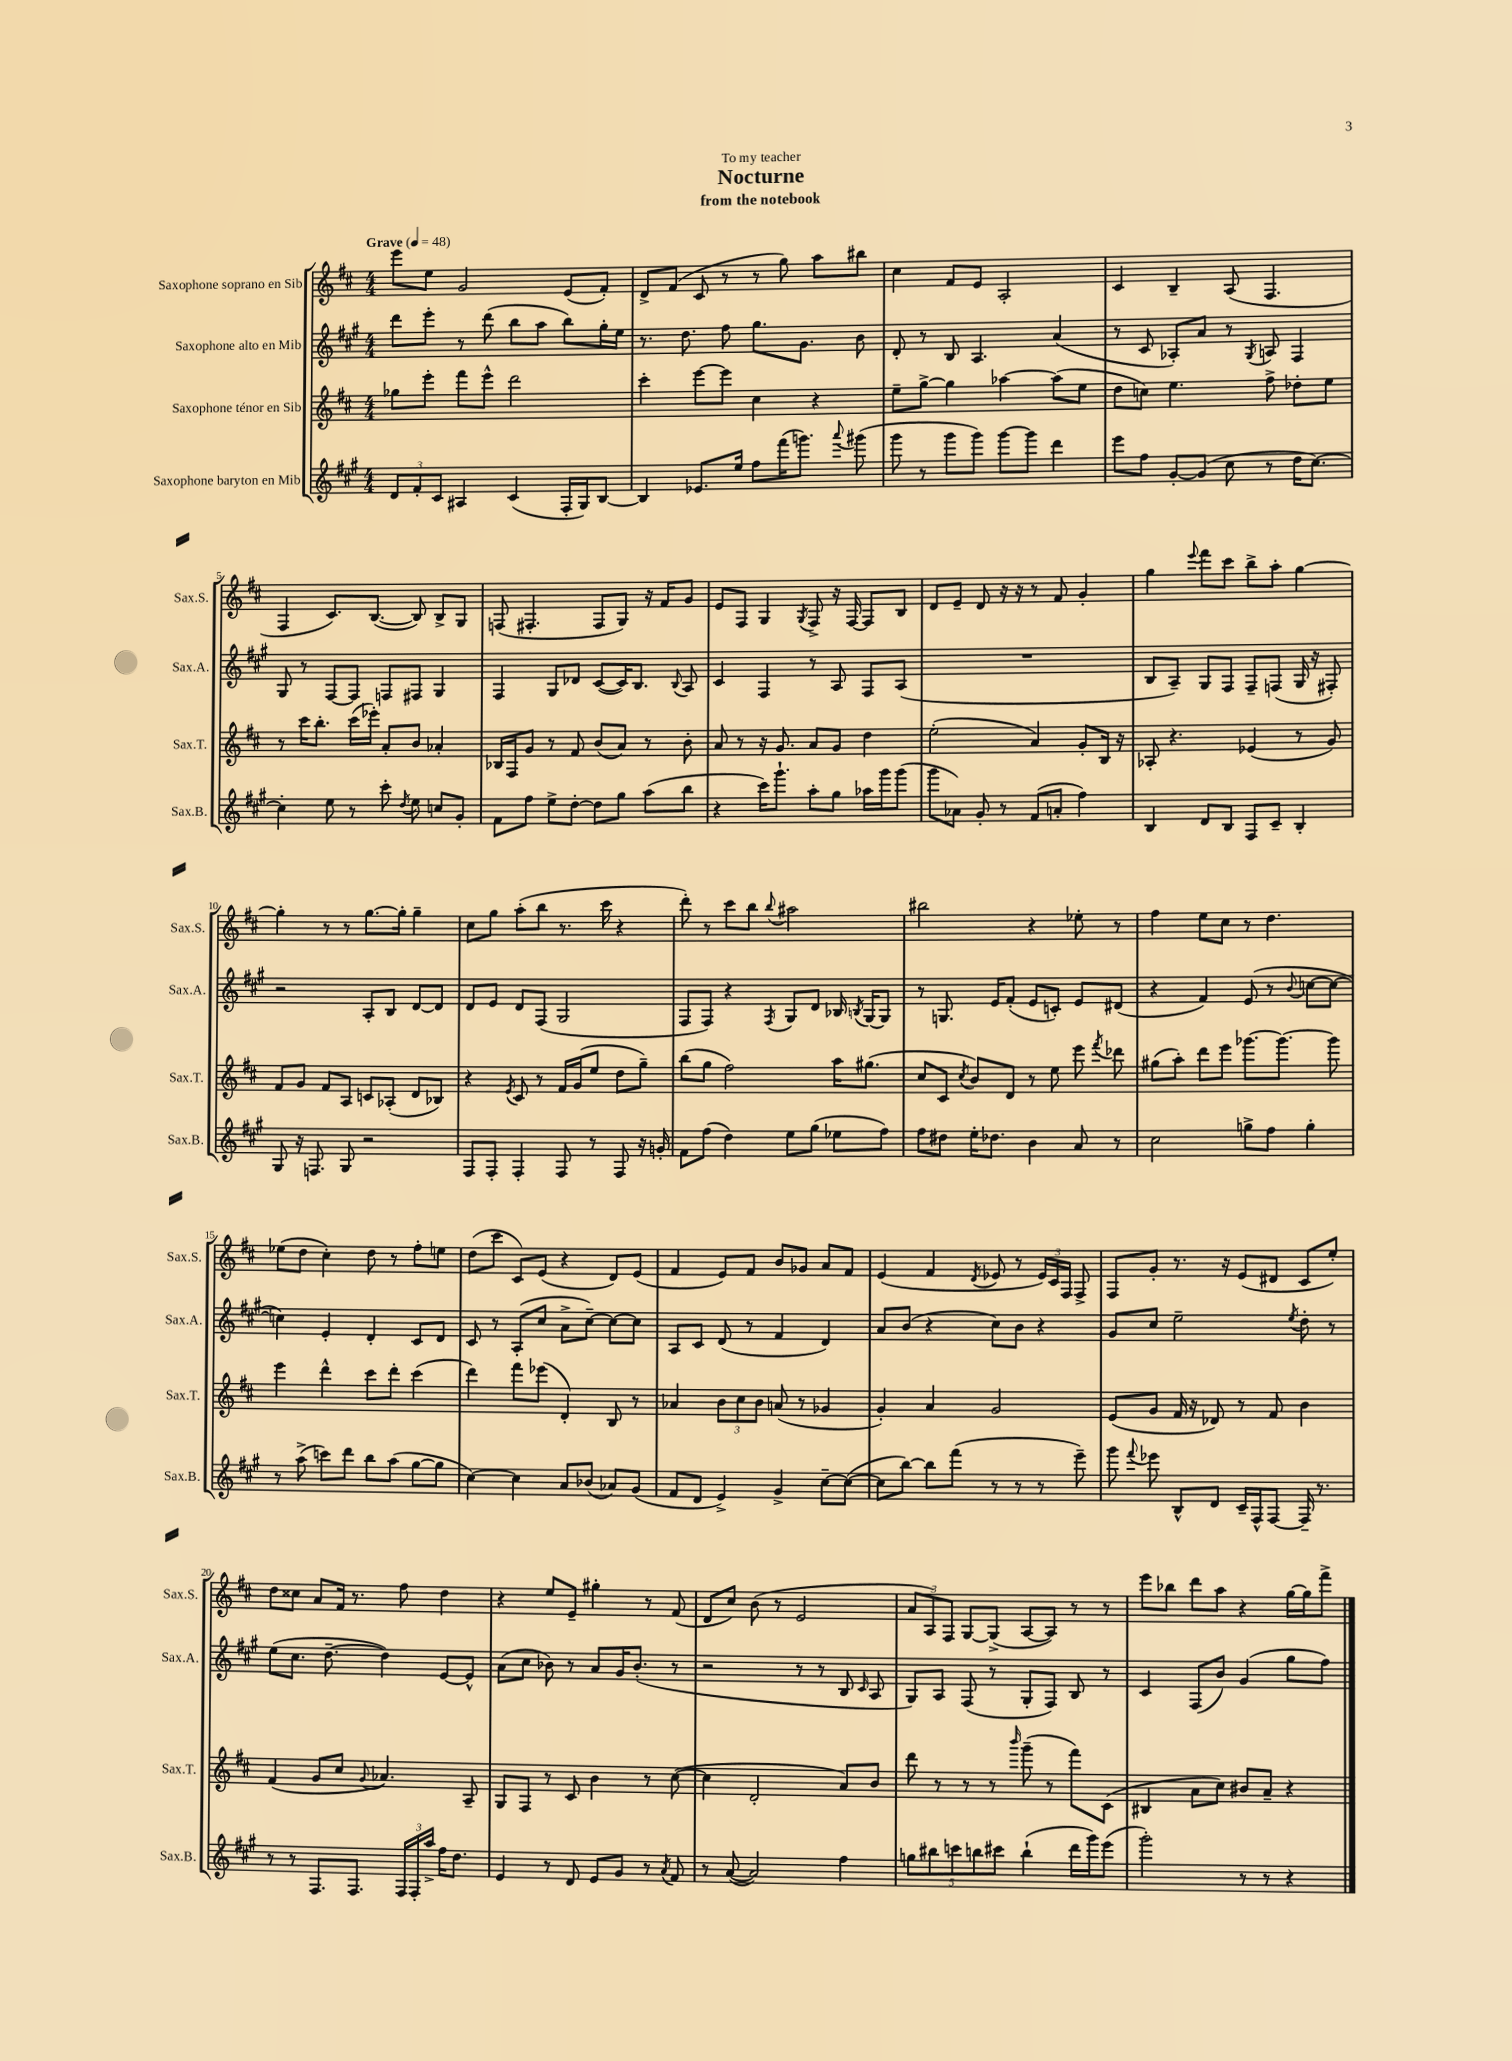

**kern	**kern	**kern	**kern
*part4	*part3	*part2	*part1
*staff4	*staff3	*staff2	*staff1
*I"Saxophone baryton en Mib	*I"Saxophone ténor en Sib	*I"Saxophone alto en Mib	*I"Saxophone soprano en Sib
*I'Sax.B.	*I'Sax.T.	*I'Sax.A.	*I'Sax.S.
*clefG2	*clefG2	*clefG2	*clefG2
*k[f#c#g#]	*k[f#c#]	*k[f#c#g#]	*k[f#c#]
*M4/4	*M4/4	*M4/4	*M4/4
*MM48	*MM48	*MM48	*MM48
=1	=1	=1	=1
!	!	!	!LO:TX:a:B:t=Grave
12d/L	8gg-X\L	8ddd\L	8eee\L
12f#'/	.	.	.
.	8eee'\J	8eee'\J	8ee\J
12c#/J	.	.	.
4A#X/	8fff#\L	8r	2g/
.	8eee^^\J	(8ddd\	.
(4c#/	2ddd\	8bb\L	.
.	.	8aa\J	.
16F#'/LL	.	8bb\L)	(8e/L
16G#/J)	.	.	.
[8B/J	.	16gg#'\L	8f#'/J)
.	.	16ee\JJ	.
=2	=2	=2	=2
4B/]	4ccc#'\	8.r	8d^/L
.	.	.	(8f#/J
.	.	8.dd\	.
8.e-X/L	[8eee\L	.	8c#/
.	8eee\J]	8ff#\	8r
16ee/Jk	.	.	.
8ff#\L	4cc#\	8.gg#\L	8r
(16fff#\K	.	.	8gg\)
8.gggn\J)	.	8.g#\J	.
.	4r	.	8aa\L
8qqaaa/	.	.	.
(8ggg#X\	.	8b\	8bb#X\J
=3	=3	=3	=3
8ggg#\	8ee~\L	8d'/	4cc#\
8r	[8gg^\J	8r	.
8ggg#\L	4gg\]	8B/	8f#/L
8ggg#\J)	.	4.A/	8e/J
[8ggg#\L	[4aa-X\	.	2A'/
8ggg#\J]	.	.	.
4ddd\	(8aa-\L]	(4a/	.
.	8ee\J	.	.
=4	=4	=4	=4
8eee\L	8dd\L	8r	4c#/
8ff#\J	8ccn\J)	8c#/	.
[8g#'/L	4.ee\	8A-X'/L)	4B~/
(8g#/J]	.	8a/J	.
8cc#\	.	8r	(8A/
.	.	8qG#/	.
8r	8ff#^\	8An/	4.F#/
16dd\KL	8dd-X'\L	4F#/	.
[8.cc#\J)	.	.	.
.	8ee\J	.	.
!!LO:LB:g=z
=5	=5	=5	=5
4cc#'\]	8r	8G#/	4F#/
.	16ccc#\KL	8r	.
.	8.bb'\J	.	.
8ee\	.	[8F#/L	8.c#/L)
8r	(16ccc#\LL	8F#/J]	.
.	16eee-X'\JJ)	.	([8.B/J
8ccc#'\	8a'/L	8Fn/L	.
8qdd/	.	.	.
8ee\	8b/J	8F#X/J	8B/])
8ccn/L	4a-X'/	4G#/	8B^/L
8g#'/J	.	.	8G/J
=6	=6	=6	=6
8f#\L	16B-X/LL	4F#/	(8Fn/
.	16F#/J	.	.
8ff#\J	8g/J	.	4.F#X'/
8ee^\L	8r	8G#/L	.
[8dd'\J	8f#/	8d-X/J	.
8dd\L]	(8b/L	([8c#/L	8F#/L
8gg#\J	8a/J)	16c#/K])	8G/J)
.	.	8.B/J	.
(8aa\L	8r	.	16r
.	.	.	16f#/KL
.	.	8qqB/	.
8bb\J	8b'\	8A/	8g/J
=7	=7	=7	=7
4r	8a/	4c#/	8e/L
.	8r	.	8F#/J
16ccc#\KL)	16r	4F#/	4G/
8.ggg#`\J	8.g/	.	.
.	.	.	8qG/
8aa'\L	8a/L	8r	8F#^/
8gg#\J	8g/J	8A/	16r
.	.	.	[16F#/
16aa-X\LL	4dd\	8F#/L	8F#/L]
16ggg#\J	.	.	.
(8ggg#\J	.	(8A/J	8B/J
=8	=8	=8	=8
8ggg#\L	(2ee'\	1r	8d/L
8a-X\J)	.	.	8e~/J
8g#'/	.	.	8d/
8r	.	.	16r
.	.	.	16r
(8f#/L	4a/)	.	8r
8an'/J	.	.	8f#/
4ff#\)	8g'/L	.	4g'/
.	16B/Jk	.	.
.	16r	.	.
=9	=9	=9	=9
4B/	8A-X'/	8B/L	4gg\
.	4.r	8A~/J)	.
.	.	.	8qqeee/
8d/L	.	8G#/L	8fff#\L
8B/J	.	8F#/J	8ccc#\J
8F#/L	(4e-X/	8F#~/L	8bb^\L
8c#~/J	.	(8Fn/J	8aa'\J
4B'/	8r	16G#/	[4gg\
.	.	16r	.
.	8g/)	8F#X'/)	.
!!LO:LB:g=z
=10	=10	=10	=10
8G#/	8f#/L	2r	4gg'\]
16r	8g/J	.	.
8.Fn/	.	.	.
.	8f#/L	.	8r
8G#/	8A/J	.	8r
2r	8cn/L	8A'/L	[8.gg\L
.	(8A-X'/J	8B/J	.
.	.	.	16gg'\Jk]
.	8d/L	[8d/L	4gg~\
.	8B-X/J)	8d/J]	.
=11	=11	=11	=11
8F#/L	4r	8d/L	8cc#\L
8F#'/J	.	8e/J	8gg\J
.	8qe/	.	.
4F#'/	8c#/	8d/L	(8aa'\L
.	8r	(8F#/J	8bb\J
8F#/	16f#/LL	2G#/	8.r
.	(16g/J	.	.
8r	8ee/J	.	.
.	.	.	16ccc#\
8F#/	8dd\L	.	4r
16r	8gg~\J)	.	.
16gn'/	.	.	.
=12	=12	=12	=12
8f#\L	(8bb\L	8F#/L	8ddd'\)
(8ff#\J	8gg\J	8F#/J)	8r
4dd\)	2ff#\)	4r	8ccc#\L
.	.	.	8bb\J
.	.	8qF#/	8qqbb/
8ee\L	.	8G#/L	2aa#X\
(8gg#\J	.	8d/J	.
8ee-X\L	16aa\KL	16B-X/	.
.	.	8qBn/	.
.	(8.gg#X\J	[16G#/KL	.
8ff#\J)	.	8G#/J]	.
=13	=13	=13	=13
8ff#\L	8cc#/L	8r	2bb#X\
8dd#X\J	8c#/J	8.Gn/	.
.	8qcc#/	.	.
16ee'\KL	8b/L)	.	.
8.dd-X\J	.	16e/KL	.
.	8d/J	(8f#'/J	.
4b\	8r	8e/L	4r
.	8ee\	8cn'/J)	.
8a/	8eee\	8e/L	8ee-X'\
.	8qfff#/	.	.
8r	8ddd-X\	(8d#X/J	8r
=14	=14	=14	=14
2cc#\	(8gg#X\L	4r	4ff#\
.	8aa'\J)	.	.
.	8ddd\L	4f#/)	8ee\L
.	8eee\J	.	8cc#\J
8ggn^\L	[8.ggg-X\L	(8e/	8r
8ff#\J	.	8r	4.dd\
.	8.ggg-\J_	.	.
.	.	8qqb/	.
4gg'\	.	[8ccn\L	.
.	8ggg-\]	8cc\J_	.
!!LO:LB:g=z
=15	=15	=15	=15
8r	4eee\	4ccn\])	(8ee-X\L
(8aa^\	.	.	8dd\J
8cccn\L)	4ddd^^\	4e'/	4cc#'\)
8ddd\J	.	.	.
8bb\L	8ccc#\L	4d'/	8dd\
(8aa\J	8ddd'\J	.	8r
[8gg#\L	(4ccc#\	8c#/L	8ff#'\L
8gg#\J]	.	8d/J	8een\J
=16	=16	=16	=16
[4cc#\)	4ddd\)	8c#/	(8dd\L
.	.	8r	8ccc#\J
4cc#\]	8fff#\L	(8A'/L	8c#/L)
.	(8eee-X\J	8cc#/J	(8e/J
8a/L	4d'/)	8a^\L	4r
(8b-X/J	.	[8cc#~\J)	.
8a-X/L)	8B/	8cc#\L_	8d/L)
(8g#/J	8r	8cc#\J]	(8e/J
=17	=17	=17	=17
8f#/L	4a-X/	8A/L	4f#/
8d/J	.	8c#/J	.
4e^/)	12b\L	(8d/	8e/L)
.	12cc#\	.	.
.	.	8r	8f#/J
.	12b\J	.	.
4g#^/	(8an/	4f#/	8b/L
.	8r	.	8g-X/J
[8cc#~\L	4g-X/	4d/)	8a/L
(8cc#\J_	.	.	8f#/J
=18	=18	=18	=18
8cc#\L]	4g'/)	8a/L	(4e/
[8bb\J)	.	(8b/J	.
8bb\L]	4a/	4r	4f#/
(8fff#\J	.	.	.
.	.	.	8qd/
8r	2g/	8cc#\L)	8e-X/
8r	.	8b\J	8r
8r	.	4r	24e-/LL)
.	.	.	24c#/
.	.	.	24F#/JJ
8eee~\)	.	.	8F#^/
=19	=19	=19	=19
8ggg#\	(8e/L	8g#/L	8F#/L
8qqfff#/	.	.	.
8eee-X\	8g/J	8cc#/J	8g'/J
8B^^/L	16f#/	2ee~\	8.r
.	16r	.	.
8d/J	8d-X/)	.	.
.	.	.	16r
16c#~/LL	8r	.	(8e/L
16F#^^/J	.	.	.
[8F#/J	8f#/	.	8d#X/J
.	.	8qee/	.
16F#~/]	4b\	8dd'\	8c#/L
8.r	.	.	.
.	.	8r	8ee'/J)
!!LO:LB:g=z
=20	=20	=20	=20
8r	(4f#/	(8ee\L	8dd\L
8r	.	8.cc#\J	8cc##X\J
8.F#/L	8g/L	.	8a/L
.	.	[8.dd~\	.
.	8cc#/J	.	16f#/Jk
8.F#/J	.	.	8.r
.	8qqg/	.	.
.	4.a-X/)	4dd\])	.
24F#/LL	.	.	8ff#\
24F#'/	.	.	.
24aa^/JJ	.	.	.
16ff#\KL	.	[8e/L	4dd\
8.dd\J	.	.	.
.	8A~/	8e^^/J]	.
=21	=21	=21	=21
4e/	8G/L	(8a\L	4r
.	8F#/J	8cc#\J	.
8r	8r	8b-X\)	8ee/L
8d/	8c#/	8r	8e~/J
8e/L	4b\	8a/L	4gg#X'\
8g#/J	.	16g#/K	.
.	.	(8.b-'/J	.
8r	8r	.	8r
8qa/	.	.	.
8f#/	([8cc#\	8r	(8f#/
=22	=22	=22	=22
8r	4cc#\]	2r	8d/L
([8a/	.	.	8cc#/J)
2a/])	2d'/	.	(8b\
.	.	.	8r
.	.	8r	2e/
.	.	8r	.
4ff#\	8a/L)	8B/	.
.	.	16qqc#/	.
.	8b/J	8A/	.
=23	=23	=23	=23
10ggn\L	8ddd\	8G#/L)	12a/L
.	.	.	12A/)
10bb#X\	.	.	.
.	8r	8A/J	.
.	.	.	12F#/J
10cccn\	.	.	.
.	8r	(8F#/	[8G/L
10bbn\	.	.	.
.	8r	8r	(8G^/J]
10ccc#X\J	.	.	.
.	16qqbbb/	.	.
(4bb`\	(8ggg~\	8G#'/L	[8A/L
.	8r	8F#/J)	8A/J])
16ddd\LL	8fff#\L)	8B/	8r
16ggg#\J)	.	.	.
(8eee\J	(8c#\J	8r	8r
=24	=24	=24	=24
2ggg#'\)	4B#X/	4c#/	8eee\L
.	.	.	8bb-X\J
.	8a\L	(8F#/L	8ddd\L
.	8cc#\J)	8b/J)	8aa\J
8r	8b#X/L	(4g#/	4r
8r	8a~/J	.	.
4r	4r	8gg#\L	[16gg\LL
.	.	.	16gg\J]
.	.	8ff#\J)	8fff#^\J
==	==	==	==
*-	*-	*-	*-
